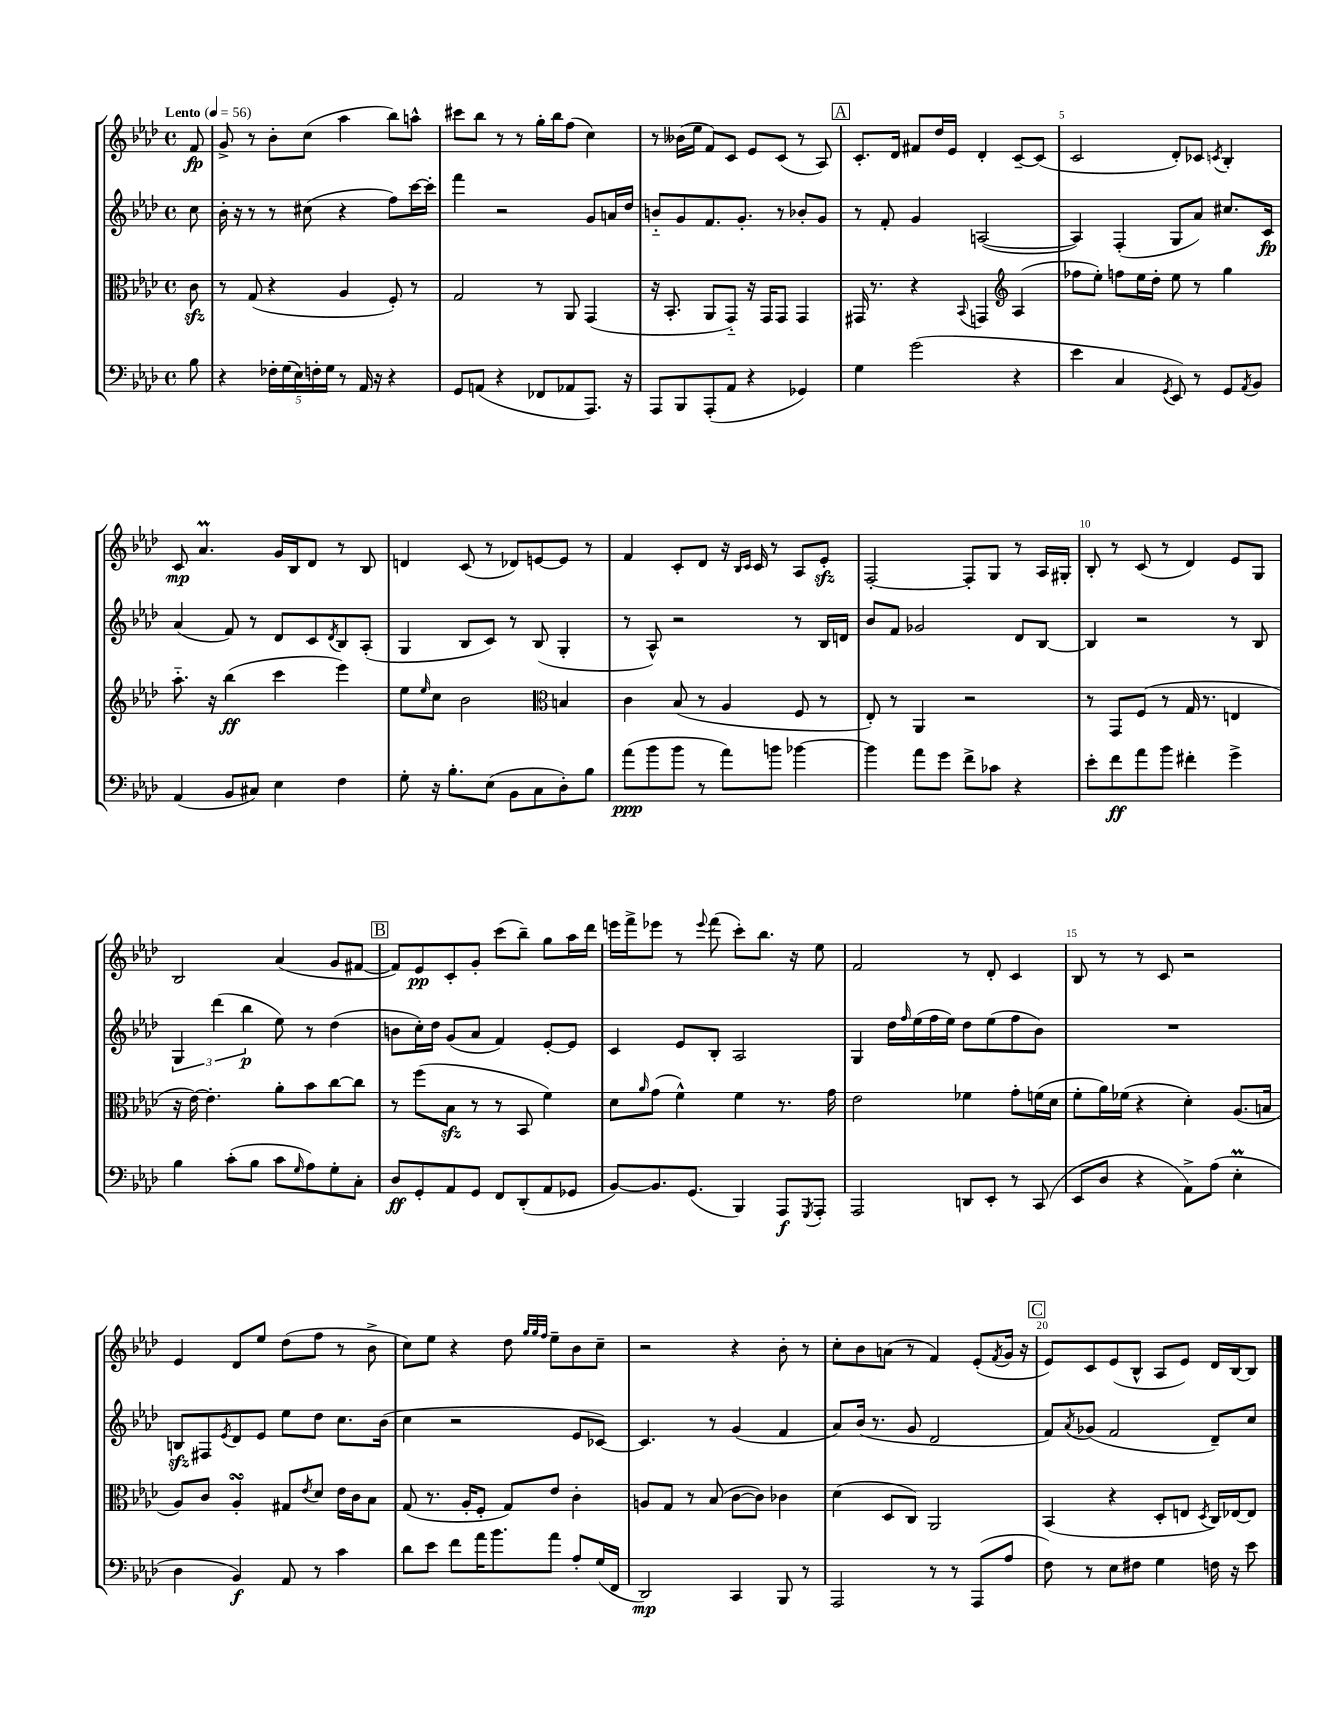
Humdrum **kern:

**kern	**kern	**kern	**kern
*staff4	*staff3	*staff2	*staff1
*clefF4	*clefC3	*clefG2	*clefG2
*k[b-e-a-d-]	*k[b-e-a-d-]	*k[b-e-a-d-]	*k[b-e-a-d-]
*M4/4	*M4/4	*M4/4	*M4/4
*met(c)	*met(c)	*met(c)	*met(c)
*MM56	*MM56	*MM56	*MM56
8B-\	8c\	8cc\	8f/
=	=	=	=
4r	8r	16b-'\	8g^/
.	.	16r	.
.	(8G/	8r	8r
20F-'\LL	4r	8r	8b-'\L
(20G\	.	.	.
20E-\)	.	.	.
.	.	(8cc#\	(8cc\J
20F'\	.	.	.
20G\JJ	.	.	.
8r	4A-/	4r	4aa-\
16AA-/	.	.	.
16r	.	.	.
4r	8F'/)	8ff\L)	8bb-\L)
.	8r	[16ccc\L	8aa^^\J
.	.	16ccc'\]JJ	.
=	=	=	=
8GG/L	2G/	4fff\	8ccc#\L
(8AA/J	.	.	8bb-\J
4r	.	2r	8r
.	.	.	8r
8FF-/L	8r	.	16gg'\LL
.	.	.	16bb-\J
8AA-/	8AA-/	.	(8ff\J
8.AAA-/J)	(4GG/	8g/L	4cc\)
.	.	16a/L	.
16r	.	16dd-/JJ	.
=	=	=	=
8AAA-/L	16r	8b'~/L	8r
.	8.BB-'/	.	.
8BBB-/	.	8g/	(16b--\LL
.	.	.	16ee-\JJ
(8AAA-'/	8AA-/L	8.f/	8f/L)
8AA-/J	8GG'~/J)	.	8c/J
.	.	8.g'/J	.
4r	16r	.	8e-/L
.	16GG/LK	.	.
.	8GG/J	8r	(8c/J
4GG-/)	4GG/	8b-'/L	8r
.	.	8g/J	8A-/)
=	=	=	=
4G\	16GG#/	8r	8.c'/L
.	8.r	.	.
.	.	8f'/	.
.	.	.	16d-/Jk
(2g\	4r	4g/	8f#/L
.	.	.	16dd-/L
.	.	.	16e-/JJ
.	8qqBB-/	.	.
.	4GG/	([2A/	4d-'/
*	*clefG2	*	*
4r	(4A-/	.	[8c~/L
.	.	.	(8c/]J
=	=	=	=
4e-\	8ff-\L	4A/])	2c/
.	8ee-'\J)	.	.
4C/	8ff\L	(4F'/	.
.	16ee-\L	.	.
.	16dd-'\JJ	.	.
8qGG/	.	.	.
8EE-/)	8ee-\	8G/L	8d-'/L)
8r	8r	8a-/J)	8c-/J
.	.	.	8qc/
8GG/L	4gg\	8.cc#/L	4B-'/
8qAA-/	.	.	.
8BB-/J	.	.	.
.	.	16c/Jk	.
=	=	=	=
(4AA-/	8.aa-'~\	(4a-/	8c/
.	.	.	4.a-/
.	16r	.	.
8BB-/L	(4bb-\	8f/)	.
8C#/J)	.	8r	.
4E-\	4ccc\	8d-/L	16g/LL
.	.	.	16B-/J
.	.	8c/	8d-/J
.	.	8qd-/	.
4F\	4eee-\)	8B-/	8r
.	.	(8A-'/J	8B-/
=	=	=	=
8G'\	8ee-\L	4G/	4d/
.	16qqee-/	.	.
16r	8cc\J	.	.
8.B-'\L	.	.	.
.	2b-\	8B-/L	(8c/
(8E-\J	.	8c/J)	8r
8BB-\L	.	8r	8d-/L)
8C\	.	(8B-/	[8e/
*	*clefC3	*	*
8D-'\)	4B/	4G'/	8e/]J
8B-\J	.	.	8r
=	=	=	=
(8a-\L	4c\	8r	4f/
8b-\	.	8A-^^/)	.
8b-\J	(8B-/	2r	8c'/L
8r	8r	.	8d-/J
8a-\L)	4A-/	.	16r
.	.	.	16qqB-/LL
.	.	.	16qqc/JJ
.	.	.	16c/
8b\J	.	.	8r
[4b-\	8F/	8r	8A-/L
.	8r	16B-/LL	8e-'/J
.	.	16d/JJ	.
=	=	=	=
4b-\]	8E-'/)	8b-/L	[2F'/
.	8r	8f/J	.
8a-\L	4AA-/	2g-/	.
8g\J	.	.	.
8f^\L	2r	.	8F'/]L
8c-\J	.	.	8G/J
4r	.	8d-/L	8r
.	.	[8B-/J	16A-/LL
.	.	.	16G#'/JJ
=	=	=	=
8e-'\L	8r	4B-/]	8B-'/
8f\	8GG/L	.	8r
8a-\	(8F/J	2r	(8c/
8b-\J	8r	.	8r
4f#'\	16G/	.	4d-/)
.	8.r	.	.
4g^\	4E/	8r	8e-/L
.	.	8B-/	8G/J
=	=	=	=
4B-\	16r	6G/	2B-/
.	[16e-\)	.	.
.	4.e-'\]	.	.
.	.	(6ddd-\	.
(8c'\L	.	.	.
.	.	6bb-\	.
8B-\J	.	.	.
8c\L	8a-'\L	8ee-\)	(4a-/
16qqG/	.	.	.
8A-\)	8b-\	8r	.
8G'\	[8cc\	(4dd-\	8g/L
8C'\J	8cc\]J	.	[8f#/J
=	=	=	=
8D-/L	8r	8b\L	8f#/]L)
8GG'/	(8ff\L	16cc'\L)	8e-/
.	.	16dd-\JJ	.
8AA-/	8B-\J	(8g/L	8c'/
8GG/J	8r	8a-/J	8g'/J
8FF/L	8r	4f/)	(8ccc\L
(8DD-'/	8BB-/	.	8bb-~\J)
8AA-/	4f\)	[8e-'/L	8gg\L
8GG-/J	.	8e-/]J	16aa-\L
.	.	.	16ddd-\JJ
=	=	=	=
[8BB-/L)	8d-\L	4c/	16eee\LL
.	.	.	16fff^\J
.	16qqa-/	.	.
8.BB-/]	(8g\J	.	8eee-\J
.	4f^^\)	8e-/L	8r
(8.GG/J	.	.	.
.	.	.	8qqeee-/
.	.	8B-'/J	(8fff\
4BBB-/)	4f\	2A-/	8ccc'\L)
.	.	.	8.bb-\J
8AAA-/L	8.r	.	.
.	.	.	16r
8qGGG/	.	.	.
8AAA-'/J	.	.	8ee-\
.	16g\	.	.
=	=	=	=
2AAA-/	2e-\	4G/	2f/
.	.	16dd-\LL	.
.	.	16qqff/	.
.	.	(16ee-\	.
.	.	16ff\	.
.	.	16ee-\JJ)	.
8DD/L	4f-\	8dd-\L	8r
8EE-'/J	.	(8ee-\	8d-'/
8r	8g'\L	8ff\	4c/
(8CC/	(16f\L	8b-\J)	.
.	16d-\JJ	.	.
=	=	=	=
8EE-/L	8f'\L	1r	8B-/
8D-/J	16a-\L)	.	8r
.	(16f-\JJ	.	.
4r	4r	.	8r
.	.	.	8c/
8AA-^\L)	4d-'\)	.	2r
(8A-\J	.	.	.
4E-'\	(8.A-/L	.	.
.	16B/Jk	.	.
=	=	=	=
4D-\	8A-/L)	8B/L	4e-/
.	8c/J	8F#/	.
.	.	8qe-/	.
4BB-/)	4A-'/	8d-/	8d-/L
.	.	8e-/J	8ee-/J
8AA-/	8G#/L	8ee-\L	(8dd-\L
.	8qe-/	.	.
8r	8d-/J	8dd-\J	8ff\J
4c\	16e-\LL	8.cc\L	8r
.	16c\J	.	.
.	8B-\J	.	8b-^\
.	.	(16b-\Jk	.
=	=	=	=
8d-\L	(8G/	4cc\	8cc\L)
8e-\J	8.r	.	8ee-\J
8f\L	.	2r	4r
.	16A-'/LK	.	.
16a-\K	8F'/J	.	.
8.b-\	.	.	.
.	8G/L)	.	8dd-\
.	.	.	32qqgg/LLL
.	.	.	32qqgg/
.	.	.	32qqff/JJJ
8a-\J	8e-/J	.	8ee-~\L
8A-'/L	4c'\	8e-/L	8b-\
(16G/L	.	[8c-/J)	8cc~\J
16FF/JJ	.	.	.
=	=	=	=
2DD-/)	8A/L	4.c-/]	2r
.	8G/J	.	.
.	8r	.	.
.	(8B-/	8r	.
4CC/	[8c\L	(4g/	4r
.	8c\]J)	.	.
8BBB-/	4c-\	4f/	8b-'\
8r	.	.	8r
=	=	=	=
2AAA-/	(4d-\	8a-/L)	8cc'\L
.	.	(16b-/Jk	8b-\
.	.	8.r	.
.	8D-/L	.	(8a\J
.	8C/J)	8g/	8r
8r	2AA-/	2d-/	4f/)
8r	.	.	.
(8AAA-/L	.	.	(8e-'/L
.	.	.	8qf/
8A-/J	.	.	16g/Jk
.	.	.	16r
=	=	=	=
8F\)	(4BB-/	8f/L)	8e-/L)
.	.	8qa-/	.
8r	.	(8g-/J	8c/
8E-\L	4r	2f/	(8e-/
8F#\J	.	.	8B-^^/J
4G\	8D-'/L	.	8A-/L
.	8E/J	.	8e-/J)
.	8qD-/	.	.
16F\	16C/LL)	8d-~/L)	16d-/LL
16r	[16E-/J	.	[16B-/J
8e-\	8E-/]J	8cc/J	8B-/]J
==	==	==	==
*-	*-	*-	*-
